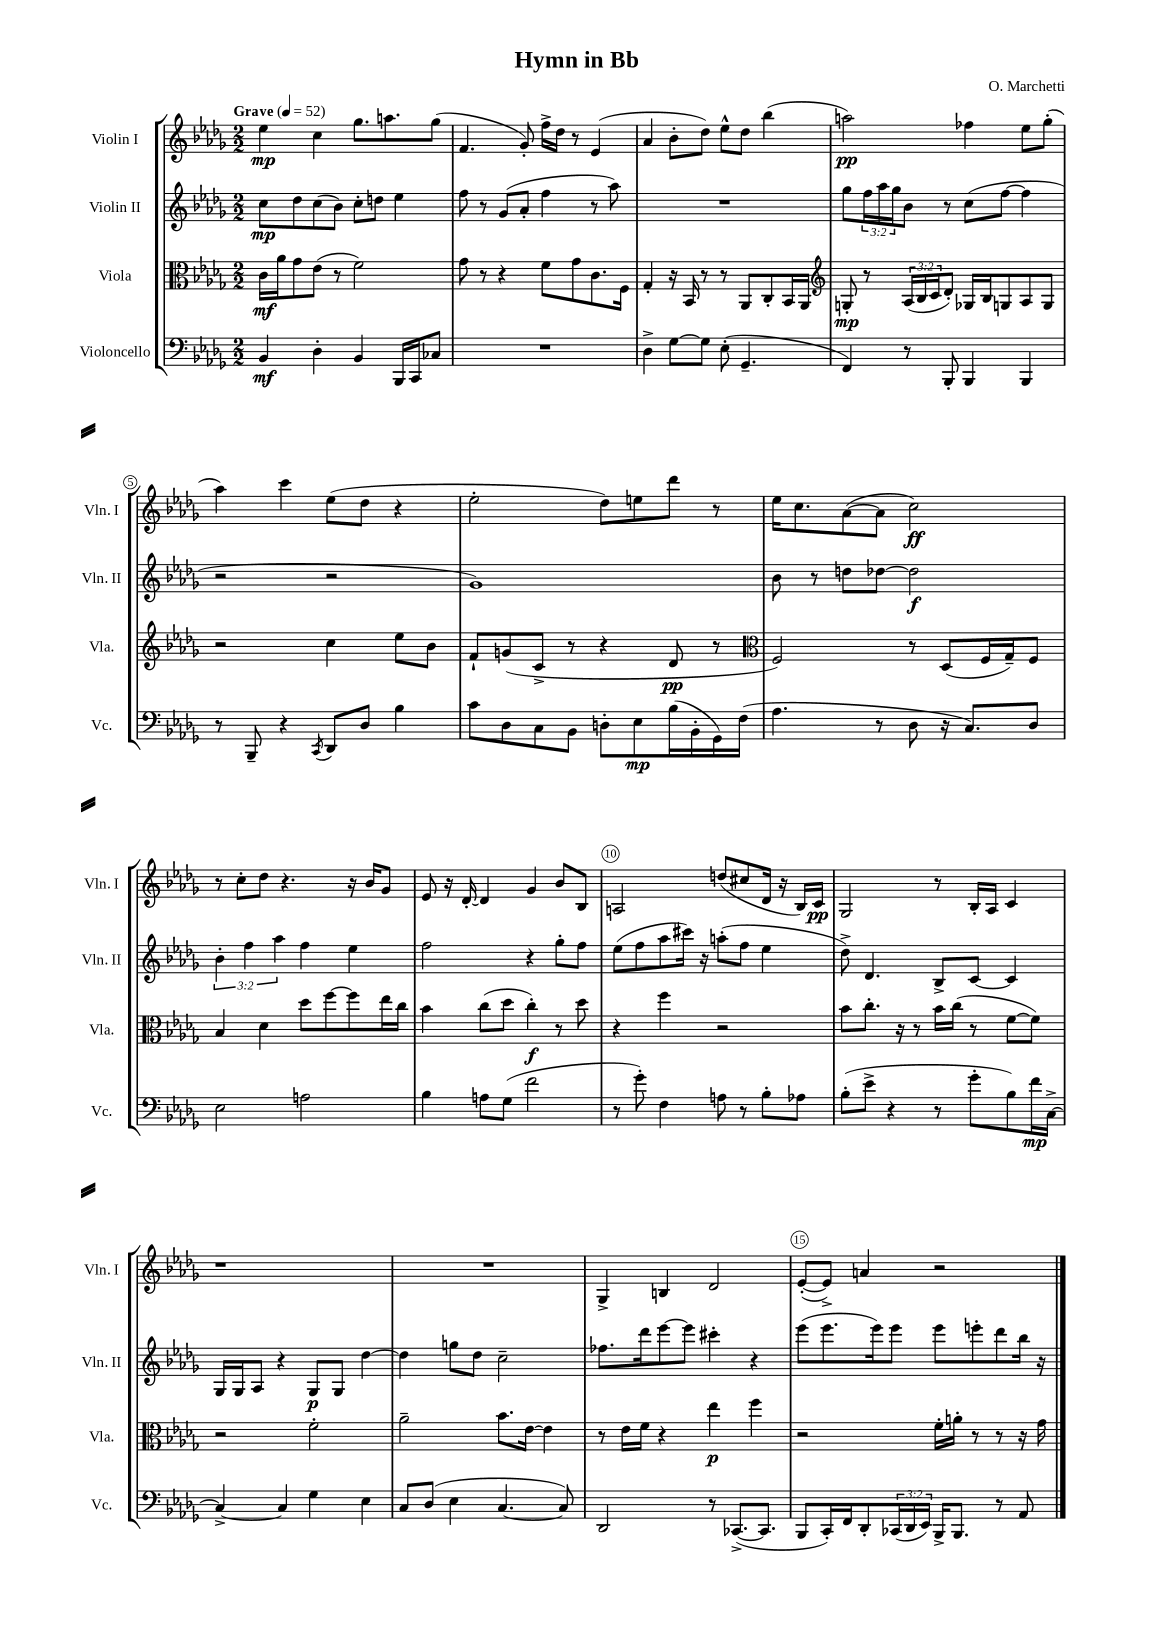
\header { title = "Hymn in Bb" composer = "O. Marchetti" }
<<
\new StaffGroup <<
\new Staff = "s0" \with { instrumentName = "Violin I" shortInstrumentName = "Vln. I" } {
    \clef treble \key des \major \numericTimeSignature \time 2/2 \tempo "Grave" 4 = 52
    ees''4\mp c''4 ges''8. a''8. ges''8( |
    f'4. ges'8-.) f''16-> des''16 r8 ees'4( |
    aes'4 bes'8-. des''8) ees''8-^ des''8 bes''4( |
    a''2\pp) fes''4 ees''8 ges''8-.( |
    aes''4) c'''4 ees''8( des''8 r4 |
    ees''2-. des''8) e''8 des'''8 r8 |
    ees''16 c''8. aes'8~( aes'8 c''2\ff) |
    r8 c''8-. des''8 r4. r16 bes'16 ges'8 |
    ees'8 r16 des'16~-. des'4 ges'4 bes'8 bes8 |
    a2 d''8( cis''8 des'16 r16 bes16) c'16\pp |
    ges2 r8 bes16-. aes16 c'4 |
    r1 |
    R1 |
    ges4-> b4 des'2 |
    ees'8~-.( ees'8->) a'4 r2 \bar "|." |
}
\new Staff = "s1" \with { instrumentName = "Violin II" shortInstrumentName = "Vln. II" } {
    \clef treble \key des \major \numericTimeSignature \time 2/2 \override Staff.TupletNumber.text = #tuplet-number::calc-fraction-text
    c''8\mp des''8 c''8( bes'8) c''8-. d''8 ees''4 |
    f''8 r8 ges'8( aes'8-. f''4 r8 aes''8) |
    R1 |
    ges''8 \tuplet 3/2 { f''16 aes''16 ges''16 } bes'8 r8 c''8( f''8~ f''4 |
    r2 r2 |
    ges'1) |
    bes'8 r8 d''8 des''8~ des''2\f |
    \tuplet 3/2 { bes'4-. f''4 aes''4 } f''4 ees''4 |
    f''2 r4 ges''8-. f''8 |
    ees''8( f''8 aes''8 cis'''16) r16 a''8-.( f''8 ees''4 |
    des''8->) des'4. bes8-> c'8~ c'4 |
    ges16 ges16 aes8 r4 ges8\p ges8 des''4~ |
    des''4 g''8 des''8 c''2-- |
    fes''8. des'''16 ees'''8~ ees'''8 cis'''4-. r4 |
    ees'''8( ees'''8. ees'''16) ees'''8 ees'''8 e'''8-. des'''8 bes''16 r16 \bar "|." |
}
\new Staff = "s2" \with { instrumentName = "Viola" shortInstrumentName = "Vla." } {
    \clef alto \key des \major \numericTimeSignature \time 2/2 \override Staff.TupletNumber.text = #tuplet-number::calc-fraction-text
    c'16\mf aes'16 ges'8 ees'8( r8 f'2) |
    ges'8 r8 r4 f'8 ges'8 c'8. f16 |
    ges4-. r16 bes,16 r8 r8 aes,8 c8-. bes,16 aes,16 |
    \clef treble g8-.\mp r8 \tuplet 3/2 { aes16( bes16 c'16 } des'8-.) ges16 bes16 g8 aes8 g8 |
    r2 c''4 ees''8 bes'8 |
    f'8-! g'8( c'8-> r8 r4 des'8\pp r8 |
    \clef alto f2) r8 des8( f16 ges16--) f8 |
    bes4 des'4 des''8 f''8~ f''8 ees''16 c''16 |
    bes'4 c''8( des''8 c''4-.\f) r8 des''8 |
    r4 f''4 r2 |
    bes'8 c''8.-. r16 r8 bes'16 c''16( r8 f'8~ f'8) |
    r2 f'2-. |
    aes'2-- bes'8. ees'16~ ees'4 |
    r8 ees'16 f'16 r4 ees''4\p f''4 |
    r2 f'16-. a'16-. r8 r8 r16 ges'16 \bar "|." |
}
\new Staff = "s3" \with { instrumentName = "Violoncello" shortInstrumentName = "Vc." } {
    \clef bass \key des \major \numericTimeSignature \time 2/2 \override Staff.TupletNumber.text = #tuplet-number::calc-fraction-text
    bes,4\mf des4-. bes,4 bes,,16 c,16 ces8 |
    R1 |
    des4-> ges8~ ges8 ees8-.( ges,4.-- |
    f,4) r8 bes,,8-. bes,,4 bes,,4 |
    r8 bes,,8-- r4 \acciaccatura { c,8 } des,8 des8 bes4 |
    c'8 des8 c8 bes,8 d8-. ees8\mp bes16( bes,16-. ges,16) f16( |
    aes4. r8 des8 r16 c8.) des8 |
    ees2 a2 |
    bes4 a8 ges8( f'2 |
    r8 ges'8-.) f4 a8 r8 bes8-. aes8 |
    bes8-.( ees'8-> r4 r8 ges'8-. bes8) f'16\mp c16~-> |
    c4~-> c4 ges4 ees4 |
    c8 des8( ees4 c4.~ c8) |
    des,2 r8 ces,8.~->( ces,8. |
    bes,,8 c,16-.) f,16 des,8-. \tuplet 3/2 { ces,16( des,16 ees,16) } bes,,16-> bes,,8. r8 aes,8 \bar "|." |
}
>>
>>
\layout { \context { \Score \override BarNumber.break-visibility = ##(#f #t #t) barNumberVisibility = #(every-nth-bar-number-visible 5) \override BarNumber.stencil = #(make-stencil-circler 0.1 0.3 ly:text-interface::print) } }
